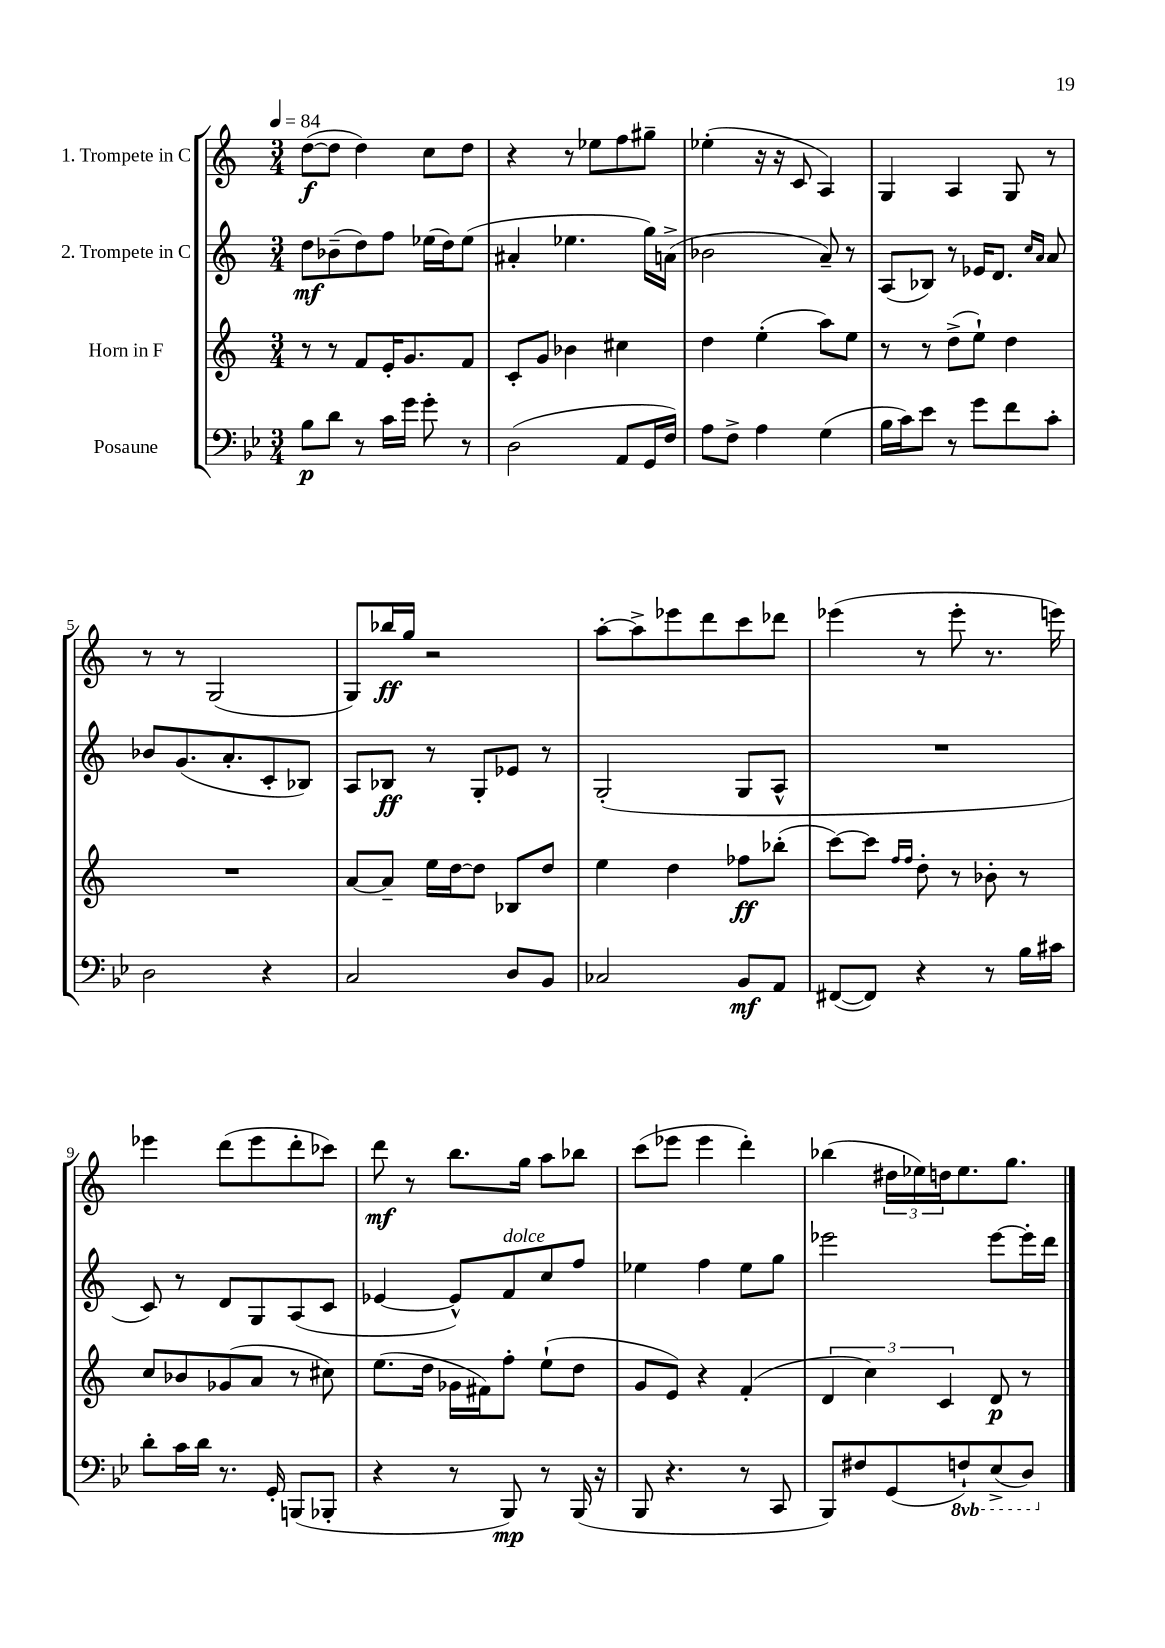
<<
\new StaffGroup <<
\new Staff = "s0" \with { instrumentName = "1. Trompete in C" } {
    \clef treble \key c \major \numericTimeSignature \time 3/4 \tempo 4 = 84
    d''8~\f( d''8 d''4) c''8 d''8 |
    r4 r8 ees''8 f''8 gis''8-- |
    ees''4-.( r16 r16 c'8 a4) |
    g4 a4 g8 r8 |
    r8 r8 g2( |
    g8) bes''16\ff g''16 r2 |
    a''8~-. a''8-> ees'''8 d'''8 c'''8 des'''8 |
    ees'''4( r8 ees'''8-. r8. e'''16) |
    ees'''4 d'''8( ees'''8 d'''8-. ces'''8) |
    d'''8\mf r8 b''8. g''16 a''8 bes''8 |
    c'''8( ees'''8 ees'''4 d'''4-.) |
    bes''4( \tuplet 3/2 { dis''16 ees''16) d''16 } ees''8. g''8. \bar "|." |
}
\new Staff = "s1" \with { instrumentName = "2. Trompete in C" } {
    \clef treble \key c \major \numericTimeSignature \time 3/4
    d''8\mf bes'8--( d''8) f''8 ees''16( d''16) ees''8( |
    ais'4-. ees''4. g''16) a'16->( |
    bes'2 a'8--) r8 |
    a8( bes8) r8 ees'16 d'8. \grace { c''16 a'16 } a'8 |
    bes'8 g'8.( a'8.-. c'8-. bes8) |
    a8 bes8\ff r8 g8-. ees'8 r8 |
    g2-.( g8 a8-^ |
    R2. |
    c'8) r8 d'8 g8 a8( c'8 |
    ees'4~ ees'8-^) f'8^\markup { \italic "dolce" } c''8 f''8 |
    ees''4 f''4 ees''8 g''8 |
    ees'''2 ees'''8~ ees'''16-. d'''16 \bar "|." |
}
\new Staff = "s2" \with { instrumentName = "Horn in F" } {
    \clef treble \key c \major \numericTimeSignature \time 3/4
    r8 r8 f'8 e'16-. g'8. f'8 |
    c'8-. g'8 bes'4 cis''4 |
    d''4 e''4-.( a''8) e''8 |
    r8 r8 d''8->( e''8-!) d''4 |
    R2. |
    a'8~ a'8-- e''16 d''16~ d''8 bes8 d''8 |
    e''4 d''4 fes''8\ff bes''8-.( |
    c'''8~) c'''8 \grace { f''16 f''16 } d''8-. r8 bes'8-. r8 |
    c''8 bes'8 ges'8( a'8 r8 cis''8) |
    e''8.( d''16 ges'16 fis'16) f''8-. e''8-!( d''8 |
    g'8 e'8) r4 f'4-.( |
    \tuplet 3/2 { d'4 c''4) c'4 } d'8\p r8 \bar "|." |
}
\new Staff = "s3" \with { instrumentName = "Posaune" } {
    \clef bass \key bes \major \numericTimeSignature \time 3/4 \set Staff.ottavationMarkups = #ottavation-simple-ordinals
    bes8\p d'8 r8 c'16 g'16 g'8-. r8 |
    d2( a,8 g,16 f16) |
    a8 f8-> a4 g4( |
    bes16 c'16) ees'8 r8 g'8 f'8 c'8-. |
    d2 r4 |
    c2 d8 bes,8 |
    ces2 bes,8\mf a,8 |
    fis,8~( fis,8) r4 r8 bes16 cis'16 |
    d'8-. c'16 d'16 r8. g,16-. b,,8( bes,,8-. |
    r4 r8 bes,,8\mp) r8 bes,,16( r16 |
    bes,,8 r4. r8 c,8 |
    bes,,8) fis8 g,8( \ottava #-1 f,!8-!) ees,8->( d,8) \ottava #0 \bar "|." |
}
>>
>>
